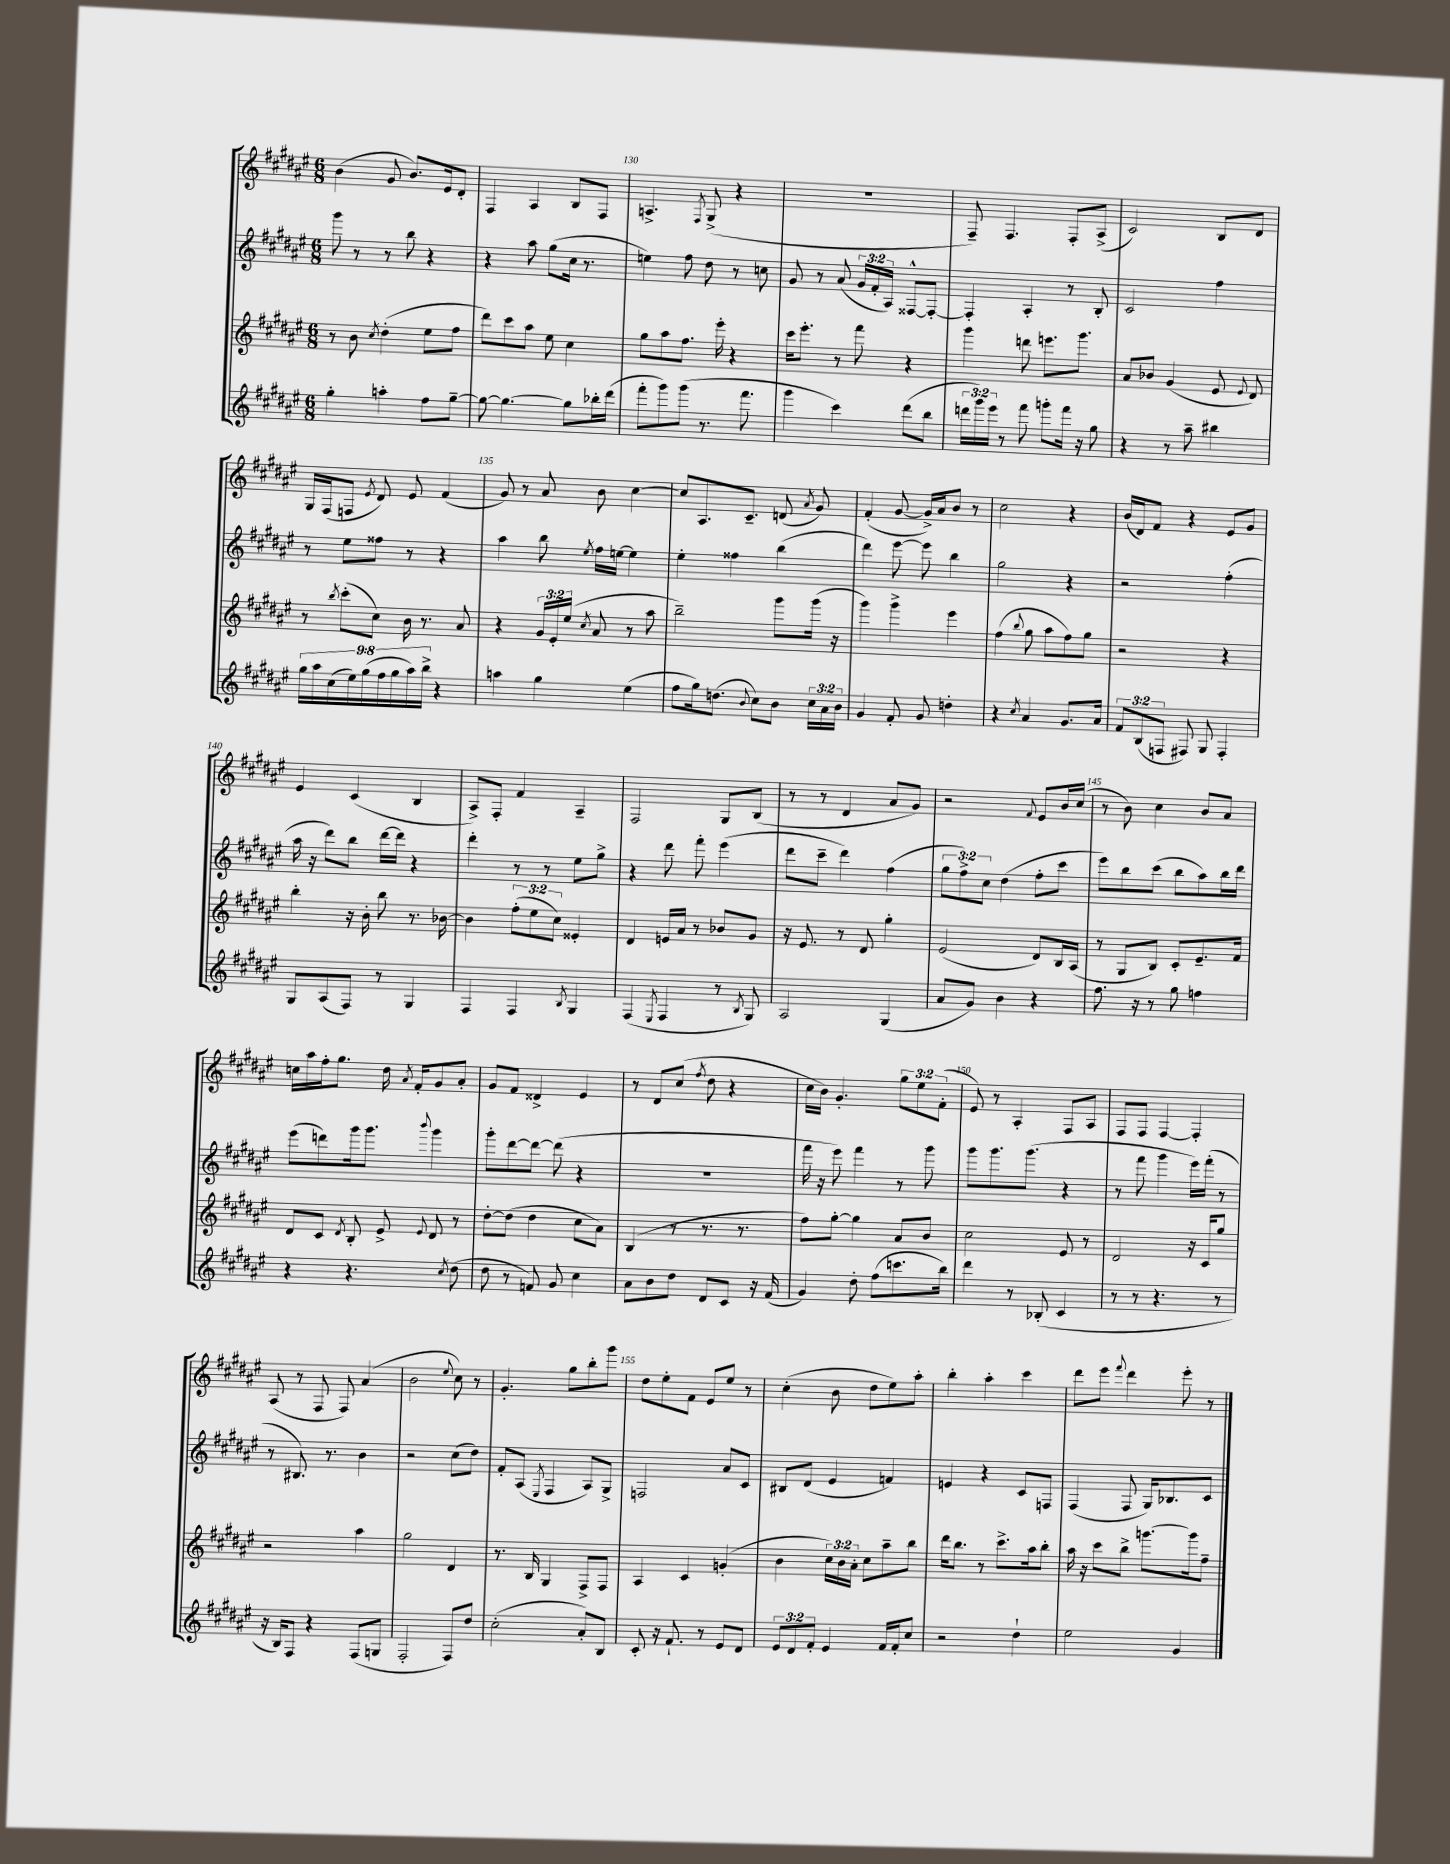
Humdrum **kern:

**kern	**kern	**kern	**kern
*staff4	*staff3	*staff2	*staff1
*clefG2	*clefG2	*clefG2	*clefG2
*k[f#c#g#d#a#e#]	*k[f#c#g#d#a#e#]	*k[f#c#g#d#a#e#]	*k[f#c#g#d#a#e#]
*M6/8	*M6/8	*M6/8	*M6/8
4gg#'\	8r	8ggg#\	(4b\
.	8b\	8r	.
.	8qcc#/	.	.
4aa'\	(4dd#'\	8r	8g#/
.	.	8bb\	8.b/L)
8ff#\L	8ee#\L	4r	.
.	.	.	16e#/k
[8gg#~\J	8ff#\J	.	8d#'/J
=	=	=	=
8gg#\_	8ddd#\L)	4r	4F#/
4.gg#\_	8ccc#\	.	.
.	8aa#\J	8aa#\	4A#/
.	8ee#\	(8gg#\L	.
8gg#\]L	4cc#\	16cc#\Jk	8B/L
.	.	8.r	.
16bb-'\L	.	.	8F#/J
(16ddd#\JJ	.	.	.
=	=	=	=
8fff#'\L	8gg#\L	4ee\)	4.A^/
8ggg#\)	8aa#\	.	.
(8ggg#\J	8.ff#\J	8ff#\	.
.	.	.	8qF#/
8.r	.	8dd#\	(8G#^/
.	16eee#'\	.	.
.	4r	8r	4r
8.fff#\	.	.	.
.	.	8cc\	.
=	=	=	=
4ggg#\	16ccc#\LK	8g#/	2.r
.	8.eee#'\J	.	.
.	.	8r	.
4ccc#\)	8r	(8a#/	.
.	8fff#\	24g#/LL	.
.	.	24f#'/	.
.	.	24A#/JJ)	.
(8ddd#\L	4r	[8F##^^/L	.
8bb\J	.	8F##'/_J	.
=	=	=	=
24ddd\LL	4ggg#\	4F##'/]	8F#~/)
24ggg#\)	.	.	.
24eee#\JJ	.	.	.
8r	.	.	4.F#/
8fff#\	8ddd\	4A#'/	.
8ggg'\L	8.eee\L	.	.
16fff#\Jk	.	8r	8F#'/L
16r	8.ggg#\J	.	.
8gg#\	.	8B'/	(8A#^/J
=	=	=	=
4r	8a#/L	2c#/	2c#/)
.	8b-/J	.	.
8r	(4g#/	.	.
8aa#~\	.	.	.
4bb#\	8e#/	4ff#\	8B/L
.	8qqe#/	.	.
.	8d#/)	.	8d#/J
=	=	=	=
18gg#\LL	8r	8r	16G#/LL
18aa#\	.	.	.
.	.	.	(16F#/J
(18cc#\	.	.	.
.	8qbb/	.	.
.	(8ccc#'\L	8ee#\L	8F/J
18ee#\)	.	.	.
(18gg#\	.	.	.
.	.	.	8qe#/
.	8cc#\J)	8ff##\J	8d#/)
18ff#\	.	.	.
18gg#\	.	.	.
.	16b\	8r	8e#/
18aa#\)	.	.	.
.	8.r	.	.
18bb^\JJ	.	.	.
4r	.	4r	(4f#/
.	8a#/	.	.
=	=	=	=
4aa\	4r	4aa#\	8g#/)
.	.	.	8r
4gg#\	24g#/LL	8bb\	8a#/
.	24e#'/	.	.
.	(24ee#/JJ	.	.
.	8qcc#/	8qee#/	.
.	8a#/	16ff#\LL	8b\
.	.	[16ee\JJ	.
(4ee#\	8r	4ee\]	[4cc#\
.	8aa#\	.	.
=	=	=	=
8ff#\L	2bb~\)	4ee#'\	8cc#/]L
16gg#\k)	.	.	8.A#/
(8.dd\J	.	.	.
.	.	4ff##\	.
.	.	.	8.c#~/J
8qqb/	.	.	.
8cc#\L)	.	.	.
8b\J	8ggg#\L	(4bb\	(8d/
.	.	.	8qa#/
24cc#\LL	(16ggg#\Jk	.	8g#/)
24a#\	.	.	.
.	16r	.	.
24b\JJ	.	.	.
=	=	=	=
4g#/	4ggg#\)	4ddd#\)	(4f#'/
8f#'/	4ggg#^\	[8eee#\	[8g#/
8g#/	.	8eee#\]	16g#^/]LL)
.	.	.	16a#/J
4dd'\	4eee#\	4bb\	8b/J
.	.	.	8r
=	=	=	=
4r	(4ff#\	2gg#\	2cc#\
8qcc#/	8qqbb/	.	.
4a#/	8gg#\	.	.
.	8aa#\L	.	.
8.g#/L	8ff#\)	4r	4r
.	8gg#\J	.	.
16a#/Jk	.	.	.
=	=	=	=
12f#/L	2r	2r	(16b/LL
.	.	.	16d#/J)
(12B/	.	.	.
.	.	.	8f#/J
12F/J	.	.	.
8F#/)	.	.	4r
8G#/	.	.	.
4F#'/	4r	(4ff#'\	8e#/L
.	.	.	8g#/J
=	=	=	=
8G#/L	4bb'\	16aa#\	4e#/
.	.	16r	.
(8A#/	.	8ddd#\L)	.
8F#/J)	16r	8bb\J	(4c#/
.	16b'\	.	.
8r	8bb\	[16ddd#\LL	.
.	.	16ddd#\]JJ	.
4G#/	8.r	4r	4B/
.	[16b-\	.	.
=	=	=	=
4F#/	4b-\]	4ddd#'\	8A#^/L)
.	.	.	8F#'/J
4F#/	(12ff#'\L	8r	4f#/
.	12ee#\	.	.
.	.	8r	.
.	12cc#\J)	.	.
8qB/	.	.	.
4G#/	4e##'/	8ee#\L	4A#~/
.	.	8gg#^\J	.
=	=	=	=
(4F#/	4d#/	4r	2F#/
8qE#/	.	.	.
4F#/	16e/LL	8ddd#\	.
.	16a#/JJ	.	.
.	8r	8fff#'\	.
8r	8b-/L	(4eee#\	8G#/L
8qB/	.	.	.
8G#/)	8g#/J	.	(8B/J
=	=	=	=
2A#/	16r	8ddd#\L	8r
.	8.e#/	.	.
.	.	8ccc#~\J	8r
.	8r	4ddd#\)	4d#/
.	8d#/	.	.
(4G#/	4gg#'\	(4ff#\	8a#/L
.	.	.	8g#/J)
=	=	=	=
8a#/L	(2e#/	12gg#\L	2r
.	.	12ff#^\)	.
8g#/J)	.	.	.
.	.	12cc#\J	.
4b\	.	(4dd#\	.
.	.	.	8qqf#/
4r	8d#/L)	8ff#'\L	8e#/L
.	16B/L	8ccc#\J	16b/L
.	(16A#/JJ	.	(16cc#/JJ
=	=	=	=
8.ff#\	8r	8eee#\L)	8r
.	8G#/L	8bb\	8b\)
16r	.	.	.
8r	8B/J)	(8ccc#\J	4cc#\
8gg#\	8c#'/L	8bb\L	.
4ff\	8.e#~/	8aa#\)	8b/L
.	.	16bb\L	8a#/J
.	16f#/Jk	16ddd#\JJ	.
=	=	=	=
4r	8d#/L	(8eee#\L	16cc\LL
.	.	.	16aa#\
.	8c#/J	8ddd\)	16ff#'\J
.	.	.	8.gg#\J
.	8qd#/	.	.
4.r	8B'/	16ggg#\k	.
.	.	8.ggg#\J	.
.	8e#^/	.	16dd#\
.	.	.	8qa#/
.	.	.	16f#'/LK
.	8qqe#/	8qqbbb/	.
.	8d#/	4ggg#\	8g#/
8qcc#/	.	.	.
(8dd#\	8r	.	8a#'/J
=	=	=	=
8dd#\	[8dd#'\L	8ggg#'\L	8g#/L
8r	(8dd#\]J	[8ddd#\	8f#/J
8f/)	4dd#\	8ddd#\_J	4d##^/
8g#/	.	(8ddd#\]	.
4cc#\	8cc#\L	4r	4e#/
.	8a#\J)	.	.
=	=	=	=
8a#\L	(4B/	2.r	8r
8b\	.	.	8d#/L
8dd#\J	8r	.	(8cc#/J
.	.	.	8qff#/
8d#/L	8.r	.	8dd#\
8c#/J	.	.	4r
.	8.r	.	.
16r	.	.	.
(16f#/	.	.	.
=	=	=	=
4g#/)	8ff#\L)	16fff#\	16cc#\LL
.	.	16r	16b\JJ)
.	[8gg#'\J	8eee#\)	4.g#'/
8dd#'\	4gg#\]	4fff#\	.
(8ff#\L	.	.	.
8.ccc\	8a#/L	8r	12gg#\L
.	.	.	12ee#\
.	8b/J	8ggg#\	.
.	.	.	(12f#'\J
16bb\Jk)	.	.	.
=	=	=	=
4ddd#\	2cc#\	8ggg#\L	8e#/)
.	.	8.ggg#\	8r
8r	.	.	4A#'/
.	.	(8.ggg#\J	.
(8B-'/	.	.	.
4c#/	8e#/	4r	8F#/L
.	8r	.	8A#/J
=	=	=	=
8r	2d#/	8r	8F#/L
8r	.	8fff#\	8F#/J
4.r	.	4ggg#\	[4F#/
.	16r	16eee#\LL)	4F#'/]
.	16c#/LK	(16fff#'\JJ	.
8r	8gg#/J	8r	.
=	=	=	=
16r	2r	8r	(8A#/
16B/LK)	.	.	.
8F#/J	.	8.B#/)	8r
4r	.	.	8F#/
.	.	8.r	.
.	.	.	8F#/)
(8F#/L	4aa#\	4b\	(4a#/
8G/J	.	.	.
=	=	=	=
2F#'/	2gg#\	2r	2b\
.	.	.	8qqee#/
8F#/L)	4d#/	(8cc#\L	8cc#\)
8dd#/J	.	8dd#\J)	8r
=	=	=	=
(2cc#'\	8.r	8f#'/L	4.g#'/
.	.	(8A#/J	.
.	16B/	.	.
.	.	8qE#/	.
.	4G#/	4F#/	.
.	.	.	8gg#\L
8a#'/L)	8F#^/L	8A#/L)	8bb'\
8B/J	8F#/J	8G#^/J	8ggg#\J
=	=	=	=
8c#'/	4A#/	2F/	8dd#\L
16r	.	.	8ee#'\
8.f#`/	.	.	.
.	4c#/	.	8f#\J
8r	.	.	8e#/L
8e#/L	(4g'/	8a#/L	8ee#/J
8d#/J	.	8c#/J	8r
=	=	=	=
12e#/L	4b\	8B#/L	(4cc#'\
12d#/	.	.	.
.	.	(8d#/J	.
12f#'/J	.	.	.
4e#/	24cc#\LL)	4e#/	8b\
.	24b\	.	.
.	24a#'\JJ	.	.
.	8cc#\L	.	8dd#\L
16f#/LL	8aa#~\	4f/)	8ee#\)
16f#'/J	.	.	.
8cc#/J	8bb\J	.	8aa#'\J
=	=	=	=
2r	16ddd#\LK	4e/	4bb'\
.	8.bb\J	.	.
.	8r	4r	4aa#'\
.	8.ccc#^\L	.	.
4dd#`\	.	8c#/L	4ccc#\
.	16aa#\k	.	.
.	8bb'\J	8F/J	.
=	=	=	=
2ee#\	16aa#\	(4F#/	8ddd#\L
.	16r	.	.
.	8ccc#\L	.	8eee#\J
.	.	.	8qqfff#/
.	8bb^\J	8F#/	4ddd#\
.	[8.ggg\L	16G#/LK)	.
.	.	8.B-/	.
4g#/	.	.	8eee#'\
.	16ggg\]k	.	.
.	8ff#~\J	8c#/J	8r
==	==	==	==
*-	*-	*-	*-
